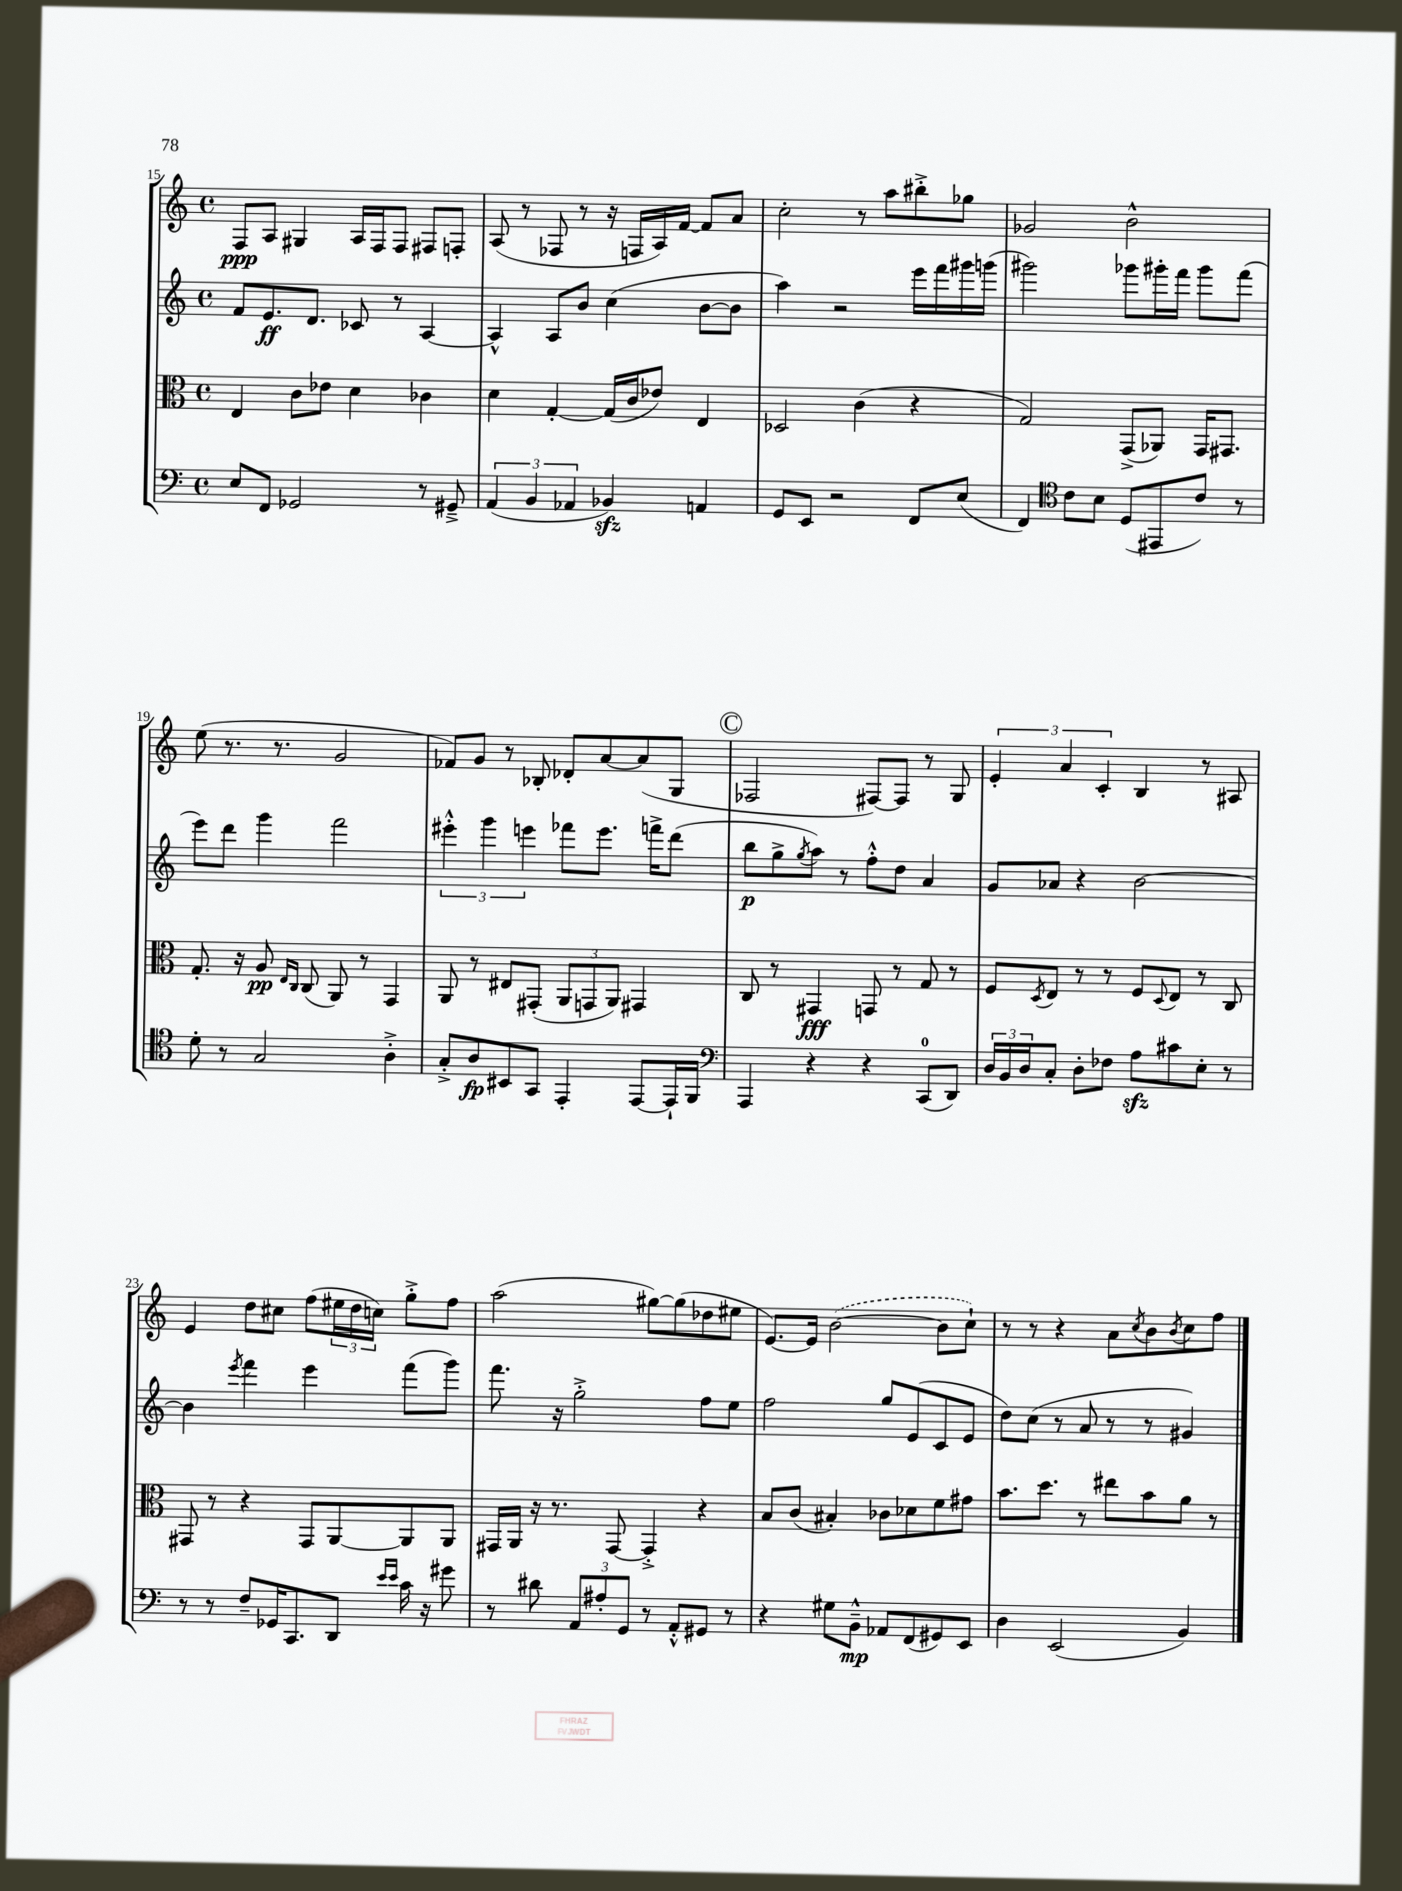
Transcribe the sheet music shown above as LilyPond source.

<<
\new StaffGroup <<
\new Staff = "s0" {
    \clef treble \key c \major \defaultTimeSignature \time 4/4
    f8\ppp a8 gis4 a16 f16 f8 fis8 f8-. |
    a8( r8 fes8 r8 r16 f16 a16) f'16~ f'8 a'8 |
    c''2-. r8 a''8 bis''8-.-> ges''8 |
    ges'2 b'2-^ |
    e''8( r8. r8. g'2 |
    fes'8) g'8 r8 bes8-. des'8-. a'8~ a'8( g8 |
    \mark \markup { \circle "C" } fes2 fis8~) fis8 r8 g8 |
    \tuplet 3/2 { e'4-. a'4 c'4-. } b4 r8 ais8 |
    e'4 d''8 cis''8 f''8( \tuplet 3/2 { eis''16 d''16 c''16) } g''8-.-> f''8 |
    a''2( gis''8~) gis''8( des''8 eis''8 |
    e'8.~) e'16 \once \slurDashed b'2~( b'8 c''8-!) |
    r8 r8 r4 a'8 \acciaccatura { c''8 } b'8 \acciaccatura { b'8 } c''8 f''8 \bar "|." |
}
\new Staff = "s1" {
    \clef treble \key c \major \defaultTimeSignature \time 4/4
    f'8 e'8.\ff d'8. ces'8 r8 a4~ |
    a4-^ a8 b'8 c''4( b'8~ b'8 |
    a''4) r2 e'''16 f'''16 gis'''16 g'''16( |
    gis'''2) ges'''8 gis'''16-. f'''16 gis'''8 f'''8( |
    e'''8) d'''8 g'''4 f'''2 |
    \tuplet 3/2 { eis'''4-.-^ g'''4 e'''4 } fes'''8 e'''8. f'''16-> d'''8( |
    \mark \markup { \circle "C" } b''8\p g''8-> \acciaccatura { g''8 } a''8) r8 f''8-.-^ d''8 a'4 |
    g'8 aes'8 r4 b'2~ |
    b'4 \acciaccatura { e'''8 } f'''4 e'''4 f'''8( g'''8) |
    f'''8. r16 g''2-.-> f''8 e''8 |
    f''2 g''8 e'8( c'8 e'8 |
    d''8) c''8( r8 a'8 r8 r8 gis'4) \bar "|." |
}
\new Staff = "s2" {
    \clef alto \key c \major \defaultTimeSignature \time 4/4
    e4 c'8 ees'8 d'4 ces'4 |
    d'4 g4~-. g16( c'16 ees'8) e4 |
    des2 c'4( r4 |
    g2) g,8->( aes,8) g,16 gis,8. |
    g8.-. r16 a8\pp \grace { e16 c16 } c8( a,8) r8 g,4 |
    a,8 r8 eis8 gis,8-.( \tuplet 3/2 { a,8 g,8 a,8) } gis,4 |
    \mark \markup { \circle "C" } c8 r8 gis,4\fff g,8 r8 g8 r8 |
    f8 \acciaccatura { d8 } e8 r8 r8 f8 \appoggiatura { d8 } e8 r8 c8 |
    gis,8 r8 r4 gis,8 a,8~ a,8 a,8 |
    gis,16 a,16 r16 r8. gis,8~ gis,4-.-> r4 |
    b8 c'8( bis4-.) ces'8 des'8 f'8 gis'8 |
    b'8. d''8. r8 eis''8 b'8 a'8 r8 \bar "|." |
}
\new Staff = "s3" {
    \clef bass \key c \major \defaultTimeSignature \time 4/4
    e8 f,8 ges,2 r8 gis,8---> |
    \tuplet 3/2 { a,4( b,4 aes,4 } bes,4\sfz) a,4 |
    g,8 e,8 r2 f,8 e8( |
    f,4) \clef tenor c'8 b8 d8( eis,8 c'8) r8 |
    d'8-. r8 g2 a4-.-> |
    g8-.-> a8\fp bis,8 g,8 e,4-. e,8~ e,16-! f,16 |
    \mark \markup { \circle "C" } \clef bass a,,4 r4 r4 c,8-0( d,8) |
    \tuplet 3/2 { d16 b,16 d16 } c8-. d8-. fes8 a8\sfz cis'8 e8-. r8 |
    r8 r8 f8-- ges,16 c,8. d,8 \grace { e'16 e'16 } c'16 r16 gis'8 |
    r8 dis'8 \tuplet 3/2 { a,8 ais8-. g,8 } r8 a,8-.-^ gis,8 r8 |
    r4 gis8 b,8---^\mp aes,8 f,8( gis,8) e,8 |
    d4 e,2( b,4) \bar "|." |
}
>>
>>
\layout { \context { \Score currentBarNumber = #15 } }
